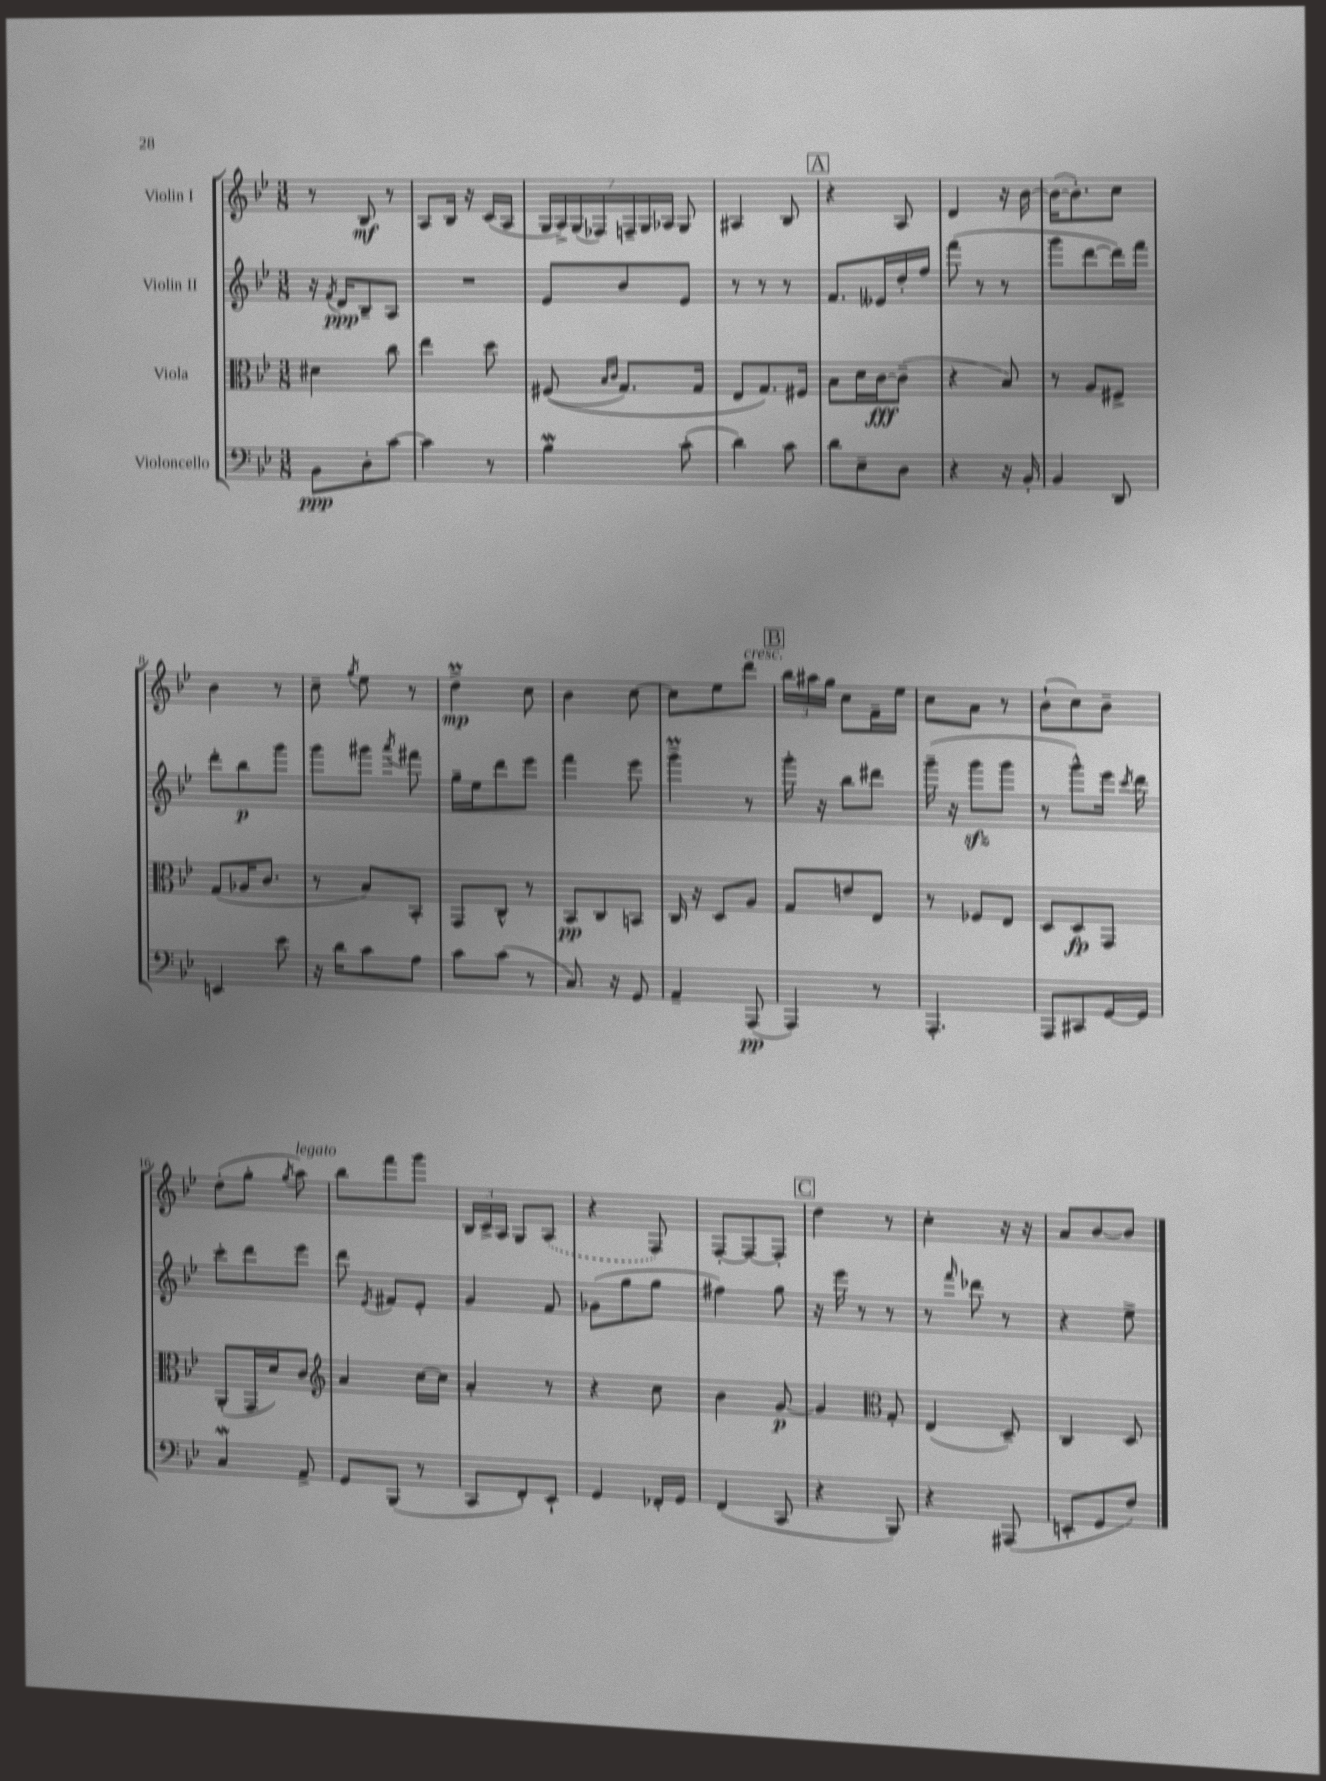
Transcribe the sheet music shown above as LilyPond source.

<<
\new StaffGroup <<
\new Staff = "s0" \with { instrumentName = "Violin I" } {
    \clef treble \key bes \major \numericTimeSignature \time 3/8
    \autoBeamOff r8 bes8\mf r8 |
    a8[ bes16] r16 c'16[( a16] |
    \tuplet 7/4 { g16[ a16->) g16( fes16) f16-- g16 aes16] } g8 |
    ais4 bes8 |
    \mark \markup { \box "A" } r4 a8 |
    d'4 r16 bes'16~ |
    bes'16[~( bes'8.-.) c''8] |
    bes'4 r8 |
    c''8-- \acciaccatura { g''8 } ees''8 r8 |
    d''4->\prall\mp c''8 |
    bes'4 c''8~ |
    c''8[ ees''8 d'''8]^\markup { \italic "cresc." } |
    \mark \markup { \box "B" } \tuplet 3/2 { bes''16[ ais''16 g''16] } c''8[ f'16-- ees''16] |
    c''8[ a'8] r8 |
    bes'8[-!( c''8) bes'8]-- |
    d''8[-.( g''8]-. \acciaccatura { g''8 } a''8^\markup { \italic "legato" }) |
    bes''8[ f'''8 g'''8] |
    \tuplet 3/2 { bes16[ c'16-> a16] } g8[ \once \slurDashed a8]( |
    r4 f8) |
    f8[~-. f8~ f8]-. |
    \mark \markup { \box "C" } d''4 r8 |
    c''4-. r16 r16 |
    a'8[ bes'8~ bes'8] \bar "|." |
}
\new Staff = "s1" \with { instrumentName = "Violin II" } {
    \clef treble \key bes \major \numericTimeSignature \time 3/8
    \autoBeamOff r16 \acciaccatura { f'8 } d'16[\ppp bes8-- a8] |
    R4. |
    ees'8[ bes'8 ees'8] |
    r8 r8 r8 |
    \mark \markup { \box "A" } f'8.[ eeses'16 d''16-. f''16] |
    f'''8( r8 r8 |
    g'''8[ d'''8~ d'''16) f'''16] |
    d'''8[-. bes''8\p g'''8] |
    g'''8[ gis'''8] \acciaccatura { a'''8 } fis'''8 |
    g''16[-- ees''16 d'''8 ees'''8] |
    f'''4 ees'''8 |
    g'''4->\prall r8 |
    \mark \markup { \box "B" } g'''16-. r16 bes''8[ dis'''8] |
    g'''16--( r16 g'''8[\sfz g'''8] |
    r8 g'''8[-^) ees'''16] \acciaccatura { c'''8 } d'''16 |
    c'''8[-. d'''8 ees'''8] |
    d'''8 \acciaccatura { ees'8 } fis'8[ ees'8]-. |
    g'4 f'8 |
    ges'8[( g''8 g''8] |
    fis''4) g''8 |
    \mark \markup { \box "C" } r16 ees'''16 r8 r8 |
    r8 \grace { f'''16 } des'''8 r8 |
    r4 ees''8-> \bar "|." |
}
\new Staff = "s2" \with { instrumentName = "Viola" } {
    \clef alto \key bes \major \numericTimeSignature \time 3/8
    \autoBeamOff dis'4 c''8 |
    ees''4 d''8 |
    fis8(\( \grace { bes16[ c'16] } g8.[) g16] |
    ees8[ g8.\) fis16] |
    \mark \markup { \box "A" } bes8[ d'16 c'16~\fff c'8]--( |
    r4 bes8) |
    r8 a8[ fis8]-> |
    g8[( aes16 c'8.] |
    r8 bes8[) bes,8]-. |
    g,8[ c8]-^ r8 |
    bes,8[\pp c8 b,8] |
    c16 r16 d8[ a8] |
    \mark \markup { \box "B" } g8[ e'8 ees8] |
    r8 fes8[ ees8] |
    d8[ d8\fp g,8] |
    a,8[-.( g,16 d'16) c'8] |
    \clef treble a'4 c''16[~ c''16] |
    a'4-. r8 |
    r4 c''8 |
    bes'4 g'8~\p |
    \mark \markup { \box "C" } g'4 \clef alto g8-. |
    ees4( d8--) |
    c4 d8 \bar "|." |
}
\new Staff = "s3" \with { instrumentName = "Violoncello" } {
    \clef bass \key bes \major \numericTimeSignature \time 3/8
    \autoBeamOff bes,8[\ppp d8-. c'8]~ |
    c'4 r8 |
    bes4\mordent c'8-.( |
    d'4) c'8 |
    \mark \markup { \box "A" } d'8[ ees8-- d8] |
    r4 r16 bes,16-. |
    bes,4 d,8 |
    e,4 ees'8 |
    r16 d'16[ c'8 a8] |
    c'8[ c'8]( r8 |
    c8.) r16 g,8 |
    a,4-- a,,8\pp( |
    \mark \markup { \box "B" } a,,4) r8 |
    a,,4.-. |
    a,,8[ cis,8 g,16~ g,16] |
    c4\mordent a,8-> |
    g,8[ bes,,8]( r8 |
    c,8[ f,8-.) ees,8]-! |
    g,4 fes,16[-. g,16] |
    f,4( c,8 |
    \mark \markup { \box "C" } r4 bes,,8) |
    r4 ais,,8( |
    e,8[-. g,8 f8]) \bar "|." |
}
>>
>>
